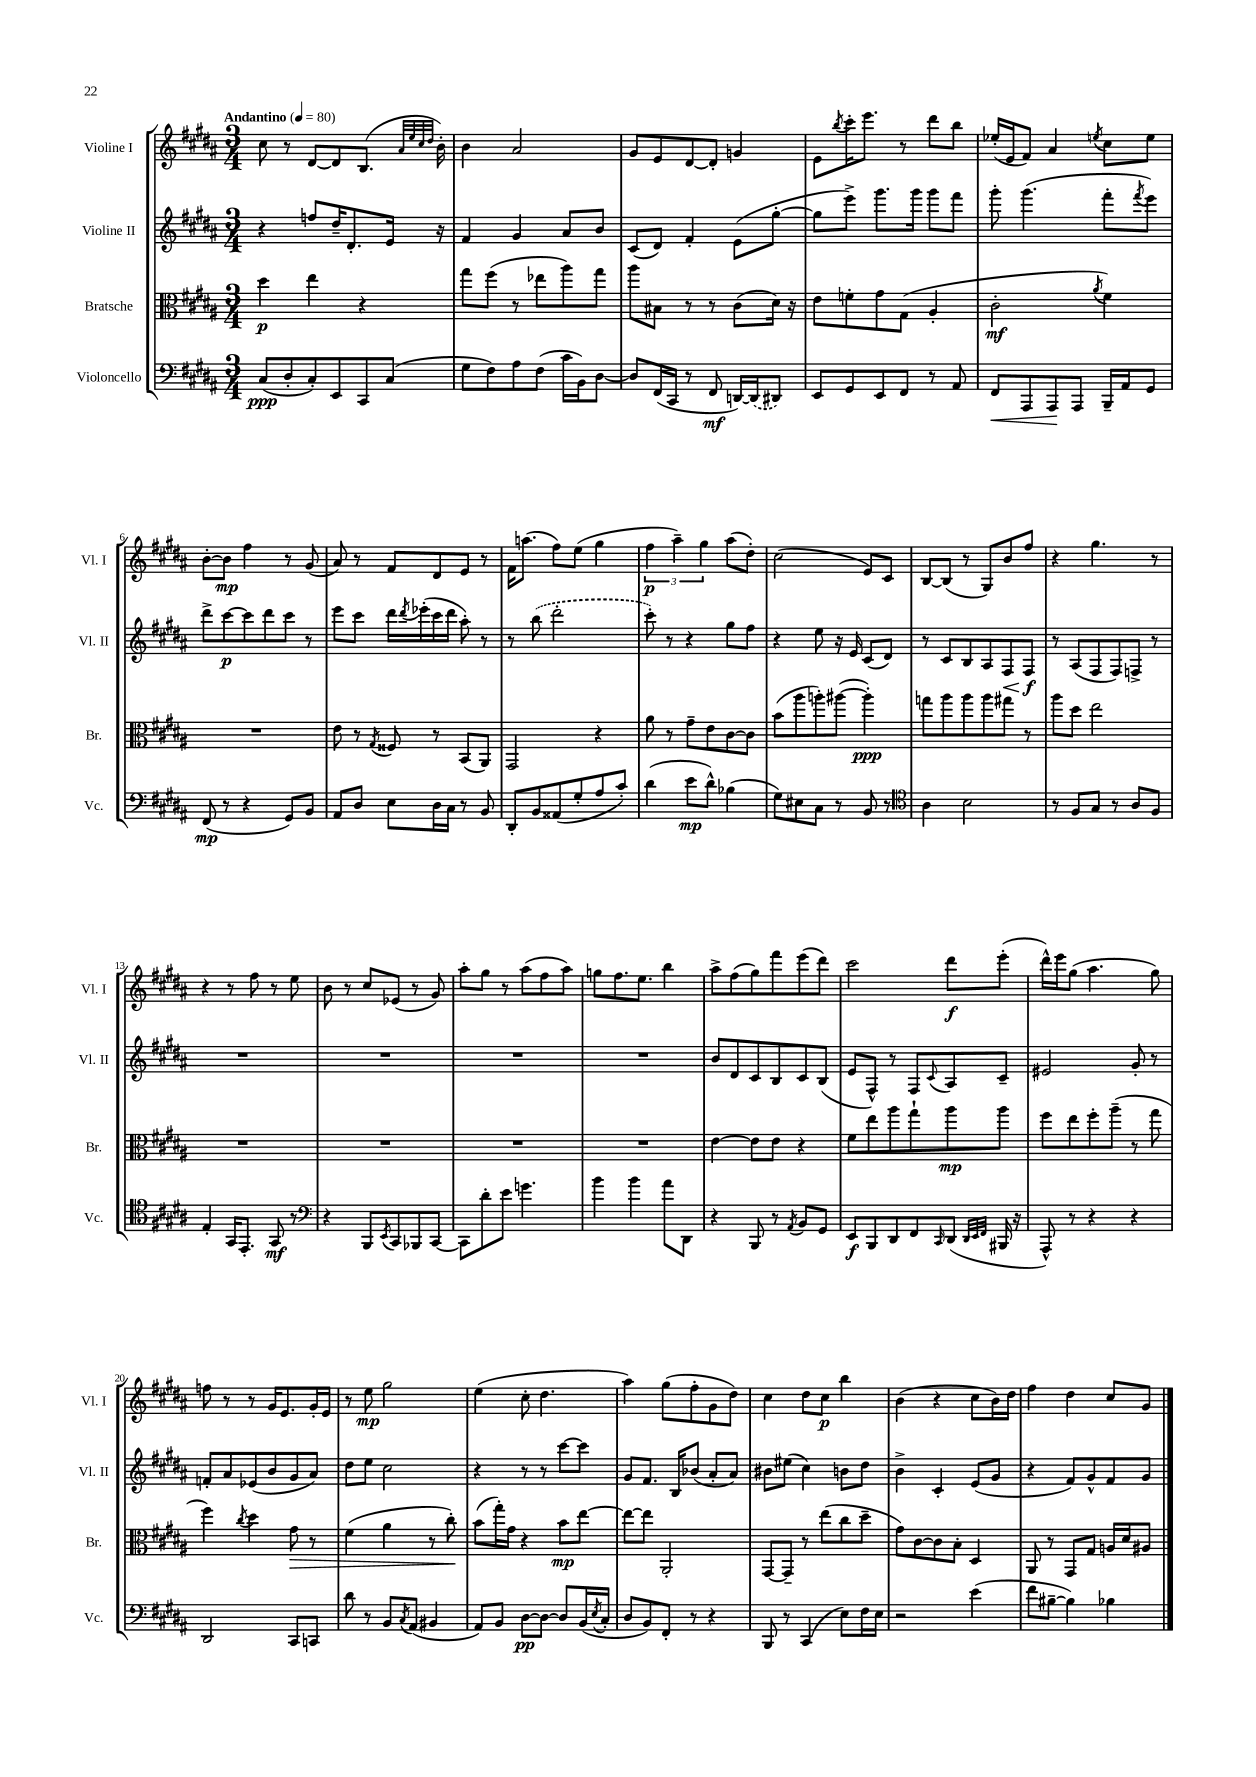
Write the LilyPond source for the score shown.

<<
\new StaffGroup <<
\new Staff = "s0" \with { instrumentName = "Violine I" shortInstrumentName = "Vl. I" } {
    \clef treble \key b \major \numericTimeSignature \time 3/4 \tempo "Andantino" 4 = 80
    cis''8 r8 dis'8~ dis'8 b8.( \grace { ais'32 e''32 cis''32 dis''32 } b'16-.) |
    b'4 ais'2 |
    gis'8 e'8 dis'8~ dis'8-. g'4 |
    e'8 \acciaccatura { b''8 } cis'''16-. e'''8. r8 dis'''8 b''8 |
    ees''16-.( e'16 fis'8) ais'4 \acciaccatura { e''8 } cis''8 e''8 |
    b'8~-. b'8\mp fis''4 r8 gis'8( |
    ais'8) r8 fis'8 dis'8 e'8 r8 |
    fis'16 a''8.( fis''8) e''8( gis''4 |
    \tuplet 3/2 { fis''4\p ais''4--) gis''4 } ais''8( dis''8-.) |
    cis''2( e'8) cis'8 |
    b8~ b8( r8 gis8) b'8 fis''8 |
    r4 gis''4. r8 |
    r4 r8 fis''8 r8 e''8 |
    b'8 r8 cis''8 ees'8( r8 gis'8) |
    ais''8-. gis''8 r8 ais''8( fis''8 ais''8) |
    g''8 fis''8. e''8. b''4 |
    ais''8-> fis''8( gis''8) fis'''8 e'''8( dis'''8) |
    cis'''2 dis'''8\f e'''8-.( |
    dis'''16-^) e'''16 gis''8( ais''4. gis''8) |
    f''8 r8 r8 gis'16 e'8. gis'16-. e'16 |
    r8 e''8\mp gis''2 |
    e''4( cis''8-. dis''4. |
    ais''4) gis''8( fis''8-. gis'8 dis''8) |
    cis''4 dis''8 cis''8\p b''4 |
    b'4( r4 cis''8 b'16) dis''16 |
    fis''4 dis''4 cis''8 gis'8 \bar "|." |
}
\new Staff = "s1" \with { instrumentName = "Violine II" shortInstrumentName = "Vl. II" } {
    \clef treble \key b \major \numericTimeSignature \time 3/4
    r4 f''8 dis''16-- dis'8.-. e'16 r16 |
    fis'4 gis'4 ais'8 b'8 |
    cis'8( dis'8) fis'4-. e'8( gis''8~-. |
    gis''8 e'''8->) gis'''8. gis'''16 gis'''8 fis'''8 |
    gis'''8-. gis'''4.( fis'''8-. \acciaccatura { fis'''8 } e'''8) |
    dis'''8-> cis'''8~\p cis'''8 dis'''8 cis'''8 r8 |
    e'''8 cis'''8 dis'''16 \acciaccatura { dis'''8 } ees'''16-.( cis'''16 dis'''16 ais''8-.) r8 |
    r8 \once \slurDashed b''8( dis'''2-. |
    cis'''8-.) r8 r4 gis''8 fis''8 |
    r4 e''8 r16 e'16 cis'8( dis'8) |
    r8 cis'8 b8 ais8 fis8\< fis8\f\! |
    r8 ais8( fis8 fis8) f8-> r8 |
    R2. |
    R2. |
    R2. |
    R2. |
    b'8 dis'8 cis'8 b8 cis'8 b8( |
    e'8 fis8-^) r8 fis8 \appoggiatura { cis'8 } ais8 cis'8-- |
    eis'2 gis'8-. r8 |
    f'8-. ais'8 ees'8( b'8 gis'8 ais'8) |
    dis''8 e''8 cis''2 |
    r4 r8 r8 cis'''8~ cis'''8 |
    gis'8 fis'8. b16 bes'8( ais'8-. ais'8) |
    bis'8 eis''8( cis''4) b'8 dis''8 |
    b'4-> cis'4-. e'8( gis'8 |
    r4 fis'8) gis'8-^ fis'8 gis'8 \bar "|." |
}
\new Staff = "s2" \with { instrumentName = "Bratsche" shortInstrumentName = "Br." } {
    \clef alto \key b \major \numericTimeSignature \time 3/4
    dis''4\p e''4 r4 |
    gis''8 fis''8( r8 ees''8 ais''8) gis''8 |
    ais''8 bis8 r8 r8 cis'8( dis'16) r16 |
    e'8 f'8-. gis'8 gis8( ais4-. |
    cis'2-.\mf \acciaccatura { ais'8 } fis'4) |
    R2. |
    e'8 r8 \acciaccatura { gis8 } fisis8 r8 b,8( ais,8) |
    gis,2 r4 |
    ais'8 r8 gis'8-- e'8 cis'8~ cis'8 |
    b'8( ais''8 a''8-.) ais''8~( ais''4-.\ppp) |
    g''8 ais''8 ais''8 ais''8 gis''8 r8 |
    ais''8 dis''8 e''2 |
    R2. |
    R2. |
    R2. |
    R2. |
    e'4~ e'8 e'8 r4 |
    fis'8 e''8 ais''8 gis''8-! ais''8\mp ais''8 |
    fis''8 e''8 fis''8-. ais''8--( r8 gis''8 |
    fis''4) \acciaccatura { cis''8 } dis''4 gis'8\> r8 |
    fis'4( ais'4 r8 cis''8-.\!) |
    b'8( gis''16-.) gis'16 r4 b'8\mp e''8~ |
    e''8~ e''8 ais,2-. |
    gis,8~ gis,8-- r8 e''8( cis''8 dis''8-- |
    gis'8) cis'8~ cis'8 b8-. dis4 |
    ais,8 r8 gis,8 gis8 a16 dis'16 ais8 \bar "|." |
}
\new Staff = "s3" \with { instrumentName = "Violoncello" shortInstrumentName = "Vc." } {
    \clef bass \key b \major \numericTimeSignature \time 3/4
    cis8\ppp( dis8-. cis8-.) e,8 cis,8 cis8( |
    gis8 fis8) ais8 fis8( cis'16 b,16) dis8~ |
    dis8 fis,16( cis,16 r8 fis,8\mf d,16~) \once \slurDashed d,16( dis,8) |
    e,8 gis,8 e,8 fis,8 r8 ais,8 |
    fis,8\< ais,,8 ais,,8\! ais,,8 b,,16-- ais,16 gis,8 |
    fis,8\mp( r8 r4 gis,8) b,8 |
    ais,8 dis8 e8 dis16 cis16 r8 b,8 |
    dis,8-. b,8 aisis,8( gis8-. ais8 cis'8-.) |
    dis'4( e'8\mp dis'8-^) bes4( |
    gis8) eis8 cis8 r8 b,8 r8 |
    \clef tenor ais4 b2 |
    r8 fis8 gis8 r8 ais8 fis8 |
    e4-. gis,16 e,8.-. gis,8\mf r8 |
    \clef bass r4 b,,8 \acciaccatura { e,8 } cis,8 bes,,8 cis,8~ |
    cis,8 dis'8-. e'8 g'4. |
    b'4 b'4 ais'8 dis,8 |
    r4 b,,8 r8 \acciaccatura { ais,8 } b,8 gis,8 |
    e,8\f b,,8 dis,8 fis,8 \grace { cis,16 } dis,8( \grace { dis,32 e,32 fis,32 } bis,,16 r16 |
    ais,,8-^) r8 r4 r4 |
    dis,2 cis,8 c,8 |
    dis'8 r8 b,8 \acciaccatura { cis8 } ais,8( bis,4 |
    ais,8) b,8 dis8~\pp dis8~ dis8 b,16( \acciaccatura { e8 } cis16-. |
    dis8 b,8) fis,8-. r8 r4 |
    b,,8 r8 cis,4( e8) fis16 e16 |
    r2 e'4( |
    fis'8 bis8~-- bis4) bes4 \bar "|." |
}
>>
>>
